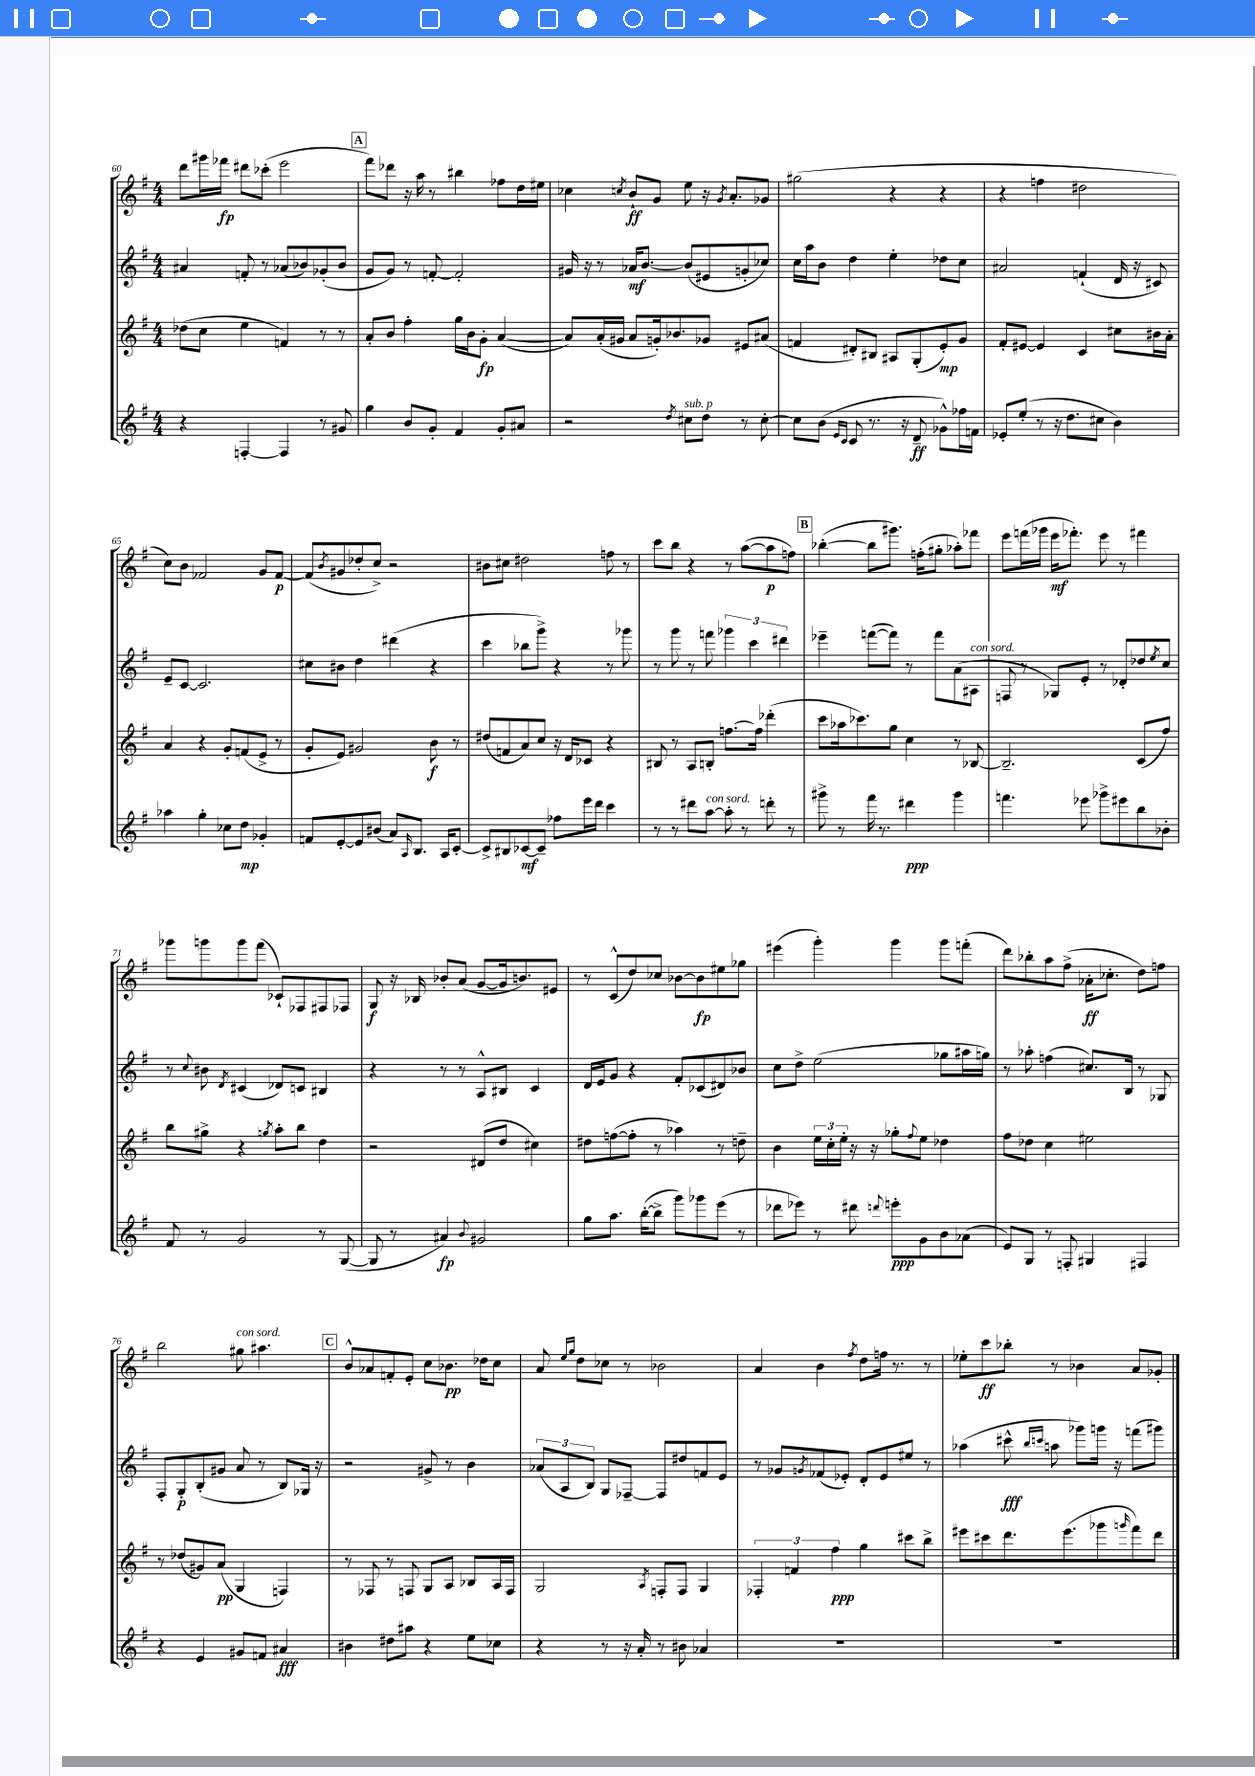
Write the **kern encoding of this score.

**kern	**kern	**kern	**kern
*staff4	*staff3	*staff2	*staff1
*clefG2	*clefG2	*clefG2	*clefG2
*k[f#]	*k[f#]	*k[f#]	*k[f#]
*M4/4	*M4/4	*M4/4	*M4/4
4r	(8dd-	4a#	8ddd
.	8cc	.	16ggg#
.	.	.	16fff-
[4F'	4ee	8f'	8ddd#
.	.	8r	(8ccc-'
4F]	4f)	(8a-	2eee
.	.	8b-)	.
8r	8r	(8g-'	.
8g#	8r	8b-	.
=	=	=	=
4gg	8a'	8g	8fff#)
.	8b	8g)	8ddd-
8b	4ff#'	8r	16r
.	.	.	16aa
8g'	.	[8f'	8r
4f#	16gg	2f']	4bb#
.	16b	.	.
.	8g'	.	.
8g'	([4a	.	8ff-
8a#	.	.	16dd
.	.	.	16ee#
=	=	=	=
2r	8a])	16g#	4cc-
.	.	16r	.
.	(16a'	8r	.
.	16g#	.	.
.	.	.	8qcc
.	8a	16a-	8b`
.	.	[8.b	.
.	16g')	.	8g
.	8.b-	.	.
8qdd	.	.	.
8cc#	.	(8b]	8ee
8dd	8g-	8e#	16r
.	.	.	8qg
.	.	.	8.a'
8r	8e#	8g'	.
[8cc#'	(8a#	8cc-)	8g-
=	=	=	=
8cc#]	4f	16cc	(2gg#
.	.	16aa	.
(8b	.	8b	.
16qqe	.	.	.
16qqc	.	.	.
8c	8d#')	4dd	.
8.r	8B#	.	.
.	8A#	4ee'	4r
16r	.	.	.
8d~	(8G'	.	.
8g-^^)	8e')	8dd-	4r
16ff-	8g	8cc	.
16f	.	.	.
=	=	=	=
8e-'	8f#'	2a#	4r
(8ee'	[8e#	.	.
8r	4e#]	.	4ff
16r	.	.	.
8.dd	.	.	.
.	4c	(4f`	2dd#
8cc#	.	.	.
4b)	8cc#	16d	.
.	.	16r	.
.	16b#	8c#)	.
.	16a'	.	.
=	=	=	=
4aa-	4a	8e~	8cc)
.	.	[8c	8b
4gg'	4r	2.c]	2f-
8cc-	8g'	.	.
8dd	(8f	.	.
4g-'	8e^	.	8g
.	8r	.	[8f-
=	=	=	=
8f	8g'	8cc#	(8f-]
.	.	.	8qb
[8e'	8e)	8b#	8g#
8e]	2g#	4dd	8dd-'
(8b#	.	.	8cc^)
8a)	.	(4ddd#	2r
16qqA	.	.	.
8.B	.	.	.
.	8b	4r	.
16A	.	.	.
[8c'	8r	.	.
=	=	=	=
8c^]	(8dd#	4ccc	8b#
8B#	8f	.	8cc#
[8c-	8a)	8bb-	2dd#
8c-~]	8cc	8ggg^)	.
8ff-	16r	4r	.
.	16d	.	.
16eee	8c-	.	.
16ddd	.	.	.
4ccc	4r	8r	8ff
.	.	8ggg-	8r
=	=	=	=
8r	8B#	8r	8ccc
8r	8r	8ggg	8bb
8ddd#	8A	8r	4r
[8aa	8B'	8fff	.
8aa']	[8.ff	6ggg-	8r
8r	.	.	([8aa
.	.	6ccc	.
.	16ff]	.	.
8ddd'	(4ddd-'	.	8aa]
.	.	6ddd#	.
8r	.	.	8ff)
=	=	=	=
8ggg#^	8ccc	4eee-~	([4bb-'
8r	16aa-	.	.
.	8.ccc-)	.	.
16fff#	.	([8fff	8bb-]
8.r	.	.	.
.	8gg	8fff])	8.ggg#)
4ddd#	4cc	8r	.
.	.	.	(16ff'
.	.	8fff	8gg#'
4ggg#	8r	(8a	8aa-')
.	[8B-	8A#	8fff-
=	=	=	=
4.fff	2.B-~]	8F	8eee
.	.	8r	(16fff
.	.	.	16ggg-
.	.	8G-)	16eee
.	.	.	8.fff-')
8eee-	.	8e'	.
8ggg-^	.	8r	8eee
8eee#	.	8d-'	8r
8bb	(8c	8dd-	4fff#
.	.	8qee	.
8b-'	8ff#)	8cc	.
=	=	=	=
8f#	8bb	8r	8ggg-
.	.	8qqcc	.
8r	8gg#^	8b#	8ggg
.	.	8qd	.
2g	4r	(4c#	8ggg
.	.	.	(8fff#
.	8qgg	.	.
.	8aa'	8d-)	8c-`)
.	8bb	8c	8F-
8r	4dd	4B#	8F#
([8G	.	.	8F-
=	=	=	=
8G]	2r	4r	8G
8r	.	.	16r
.	.	.	16B-
4a#)	.	8r	8b-'
.	.	8r	(8a
8qqb	.	.	.
2g#	(8d#	8A^^	[8g
.	8dd	8B#	16g]
.	.	.	8.b)
.	4cc#)	4c	.
.	.	.	8e#
=	=	=	=
8gg	8dd#	16d	8r
.	.	16e	.
8.aa	([8ff	8g	(8c^^
.	8ff']	4r	8dd)
([16bb'	.	.	.
8bb^]	8r	.	8cc-
8ggg)	4aa-)	8f#'	[8b-
8ggg-	.	(8c-	8b-]
(8eee	8r	8d#)	8ee#
8r	8dd~	8b-	8gg-
=	=	=	=
8ddd-	4b	8cc	(4eee#
8eee-)	.	8dd^	.
8r	24ee	(2ee	4ggg')
.	24cc'	.	.
.	24ee'	.	.
8ddd#	16r	.	.
.	16r	.	.
8qqddd	.	.	.
8eee'	8gg-'	.	4ggg
.	8qqff#	.	.
8g	8ee	.	.
8b	4dd-	8gg-	8ggg
(8a-	.	16aa#	(8fff'
.	.	16gg)	.
=	=	=	=
8e)	8ff#	8r	8ddd)
8G	8dd-	8aa-'	8bb-'
8r	4cc	(4ff	8aa
8F'	.	.	(8ff#^
4G#	2ee#	8.cc#)	16a-'
.	.	.	8.cc-'
.	.	16B	.
4F#	.	8r	8dd)
.	.	8G-	8ff
=	=	=	=
4r	8r	8F#'	2bb
.	(8dd-	8G'	.
4e	8g#)	(8B'	.
.	(8a	8g#	.
8g#	4G	8a	8gg#
8f	.	8r	4.aa#
4a#	4F)	8B)	.
.	.	16G-	.
.	.	16r	.
=	=	=	=
4b#	8r	2r	8b^^
.	8F-	.	8a-
8dd#	8r	.	8f'
8aa#	8F	.	8e'
4r	8G	8g#^	8cc
.	8A	8r	8.b-
8ee	8B-	4b	.
.	.	.	16dd-
8cc-	16A	.	8cc
.	16F	.	.
=	=	=	=
4r	2G	(12a-	8a
.	.	12A	.
.	.	.	16qqee
.	.	.	16qqgg
.	.	.	8dd
.	.	12B)	.
8r	.	8G	8cc-
16r	.	[8F-~	8r
16a'	.	.	.
.	8qA	.	.
8r	8F'	8F-]	2b-
8b#	8F	8dd#	.
4a-	4G	8f	.
.	.	8e	.
=	=	=	=
1r	6F-'	8r	4a
.	.	8g-	.
.	6f	.	.
.	.	8qg	.
.	.	(8f-	4b
.	6ff#	.	.
.	.	8e-')	.
.	.	.	8qff#
.	4gg	8d'	8dd
.	.	8e-	16ff
.	.	.	8.r
.	8ccc#	8ee#	.
.	8bb^	8r	8r
=	=	=	=
1r	8eee#	(4aa-	8ee-'
.	8ccc#	.	8ccc
.	8.ddd	8ccc#^^	8bb-'
.	.	16qqbb	.
.	.	16qqccc	.
.	.	8aa	8r
.	(8.eee#	.	.
.	.	8ggg-)	4b-
.	8ggg-	16ggg	.
.	.	16r	.
.	16qqggg	.	.
.	8fff#)	(8fff	8a
.	8ddd	8ggg#)	8g-'
==	==	==	==
*-	*-	*-	*-
